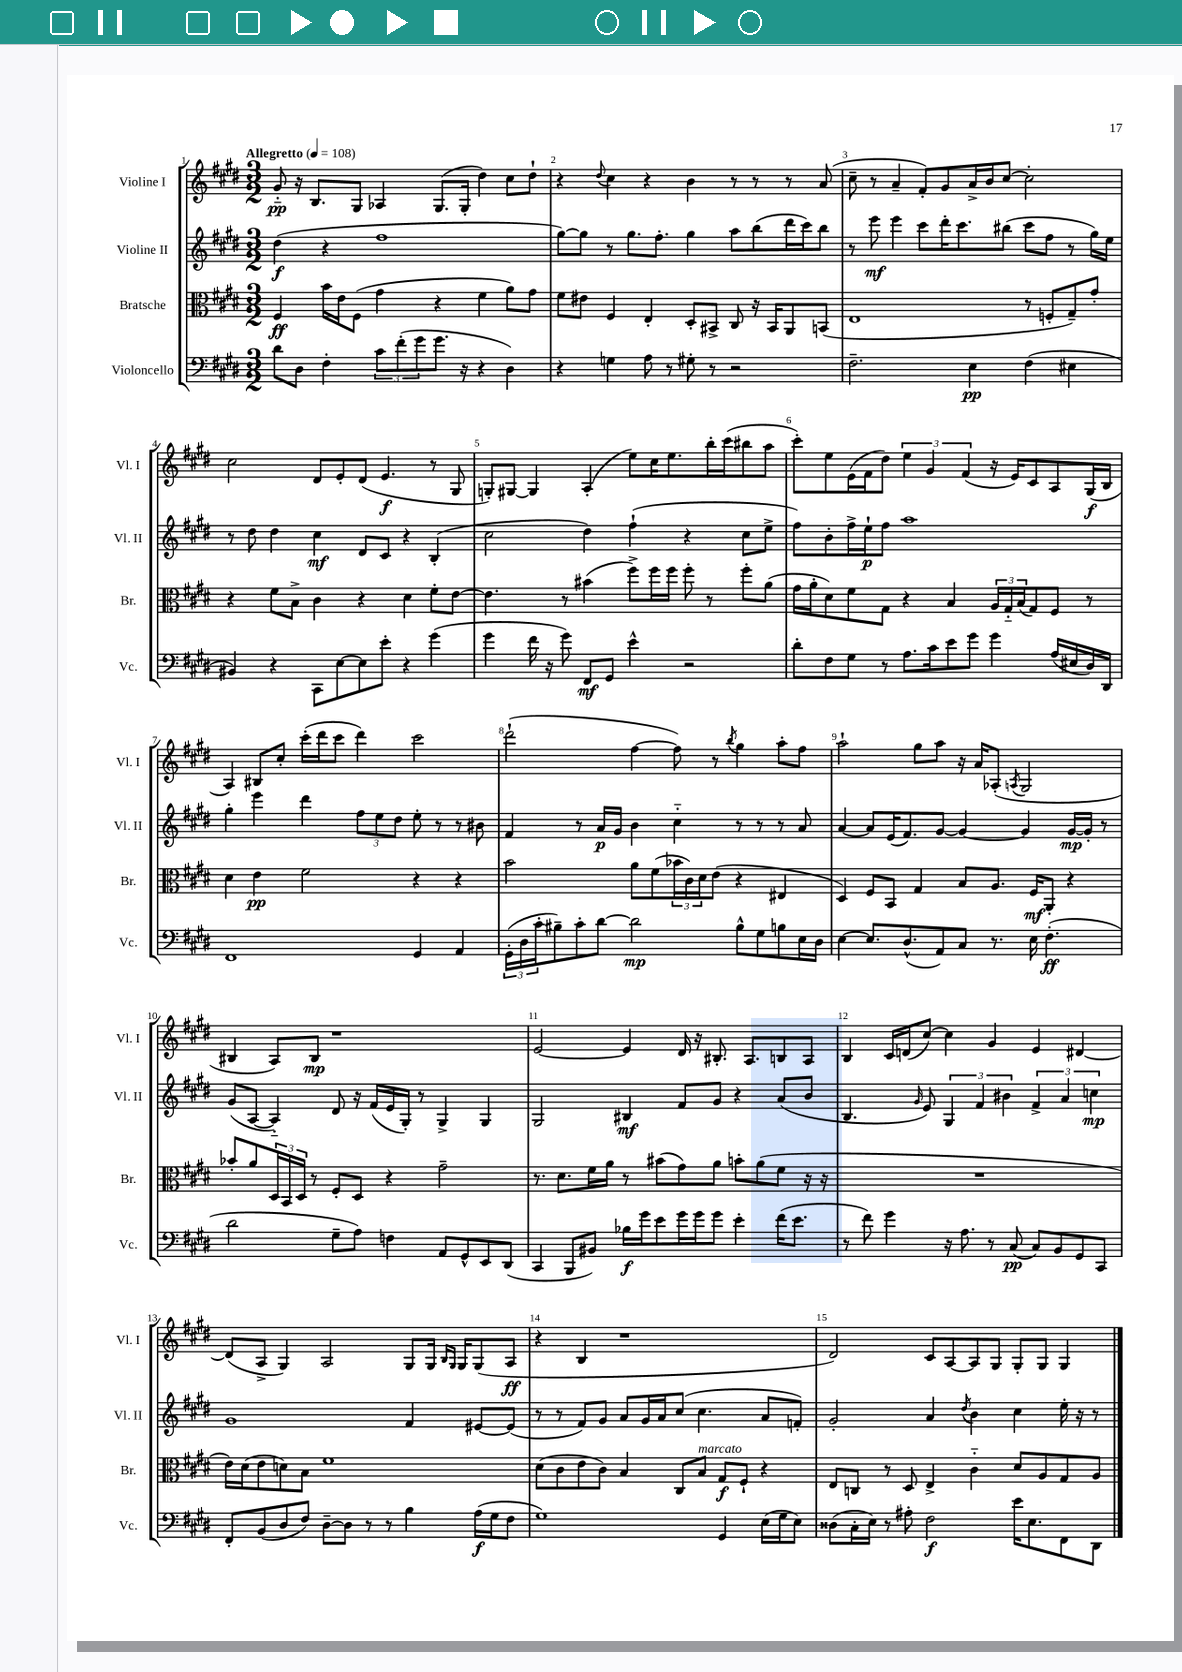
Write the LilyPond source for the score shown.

<<
\new StaffGroup <<
\new Staff = "s0" \with { instrumentName = "Violine I" shortInstrumentName = "Vl. I" } {
    \clef treble \key e \major \numericTimeSignature \time 3/2 \tempo "Allegretto" 4 = 108
    gis'8-_\pp r16 b8. gis8 aes4 gis8.( gis16-. dis''4) cis''8 dis''8-! |
    r4 \appoggiatura { dis''8 } cis''4 r4 b'4 r8 r8 r8 a'8( |
    cis''8-- r8 a'4-- fis'8-.) gis'8 a'16-> b'16 cis''8~ cis''2-. |
    cis''2 dis'8 e'8-. dis'8( e'4.\f r8 gis8 |
    g8-.) gis8~ gis4 a4-.( e''8) cis''16 e''8. b''16-. cis'''16( bis''8 a''8 |
    cis'''8-.) e''8 e'16( fis'16 dis''8) \tuplet 3/2 { e''4 gis'4 fis'4( } r16 e'16) cis'8 a8 gis16\f( b16 |
    a4) bis8 cis''8-. cis'''16-.( dis'''16 cis'''8 dis'''4) cis'''2 |
    dis'''2-!( fis''4~ fis''8) r8 \acciaccatura { b''8 } gis''4 a''8-. fis''8 |
    a''2-! gis''8 a''8 r16 a'16 aes8-.( \acciaccatura { a8 } gis2 |
    bis4 a8) bis8\mp r1 |
    e'2~ e'4 dis'16 r16 bis8.-. a8. b8 a8 |
    b4 cis'16 d'16( cis''8~) cis''4 gis'4 e'4 dis'4~ |
    dis'8( a8-> gis4) a2 gis8 gis16 \grace { b16 gis16 } gis16 gis8( a8\ff |
    r4 b4 r1 |
    dis'2) cis'8 a8~ a8 gis8 gis8-. gis8 gis4 \bar "|." |
}
\new Staff = "s1" \with { instrumentName = "Violine II" shortInstrumentName = "Vl. II" } {
    \clef treble \key e \major \numericTimeSignature \time 3/2
    dis''4\f( r4 fis''1 |
    gis''8~) gis''8 r8 gis''8. fis''8.-. gis''4 a''8 b''8( dis'''16 cis'''16) b''8 |
    r8 e'''8\mf e'''4 cis'''8 dis'''16-. cis'''8. bis''8( cis'''8 fis''8 r8 gis''16) e''16 |
    r8 dis''8 dis''4 cis''4\mf dis'8 cis'8 r4 b4-.( |
    cis''2 dis''4) fis''4-!( r4 cis''8 e''8-> |
    fis''8) b'8-. fis''16-> e''16-!\p fis''8 a''1 |
    gis''4-. e'''4 dis'''4 \tuplet 3/2 { fis''8 e''8 dis''8 } e''8-. r8 r8 bis'8 |
    fis'4 r8 a'16\p gis'16 b'4 cis''4-_ r8 r8 r8 a'8 |
    a'4~ a'8 e'16( fis'8.) gis'8~ gis'4~ gis'4 gis'16~\mp gis'16-. r8 |
    gis'8( a8~ a4-_) dis'8 r16 fis'16( e'16 gis16-.) r8 gis4-> gis4 |
    gis2 bis4\mf fis'8 gis'8 r4 a'8( b'8 |
    b4. \grace { gis'16 } e'8) \tuplet 3/2 { gis4 fis'4 bis'4 } \tuplet 3/2 { fis'4-> a'4 c''4\mp } |
    gis'1 fis'4 eis'8~ eis'8( |
    r8 r8 fis'8) gis'8 a'8 gis'16 a'16 cis''8( cis''4. a'8 f'8-.) |
    gis'2-. a'4 \acciaccatura { dis''8 } b'4 cis''4 e''16-. r16 r8 \bar "|." |
}
\new Staff = "s2" \with { instrumentName = "Bratsche" shortInstrumentName = "Br." } {
    \clef alto \key e \major \numericTimeSignature \time 3/2
    fis4\ff b'16 e'16 fis8( gis'4 r4 fis'4 a'8) gis'8 |
    fis'8 eis'8 fis4 e4-. dis8-. bis,8-> cis8 r16 bis,16 a,8 b,8( |
    e1 r8 f8-. gis8--) gis'8-. |
    r4 fis'8 b8-> cis'4 r4 dis'4 fis'8-. e'8~ |
    e'4. r8 bis'4( fis''8->) fis''16 fis''16 fis''8-. r8 fis''8-. a'8( |
    gis'16 a'16-. dis'8) fis'8 gis8 r4 b4 \tuplet 3/2 { a16 gis16-_ b16( } gis8) fis8 r8 |
    dis'4 e'4\pp fis'2 r4 r4 |
    b'2 a'8 fis'8( \tuplet 3/2 { bes'16 cis'16) dis'16 } e'8( r4 eis4 |
    dis4) fis8 b,8 gis4 b8 a8. fis16\mf a,8-. r4 |
    bes'8-. a'8 \tuplet 3/2 { dis16 b,16 dis16 } r8 fis8-. dis8 r4 gis'2-- |
    r8. dis'8. fis'16 a'16 r8 bis'8( gis'8) a'8 b'8-. a'8( fis'8 r16 r16 |
    R1. |
    e'16) dis'16( e'8 d'8) b8 fis'1 |
    dis'8( cis'8 e'8 cis'8) b4 cis8 b8^\markup { \italic "marcato" } gis8\f fis8-! r4 |
    e8 c8 r8 dis8 e4-> cis'4-_ dis'8 a8 gis8 a8 \bar "|." |
}
\new Staff = "s3" \with { instrumentName = "Violoncello" shortInstrumentName = "Vc." } {
    \clef bass \key e \major \numericTimeSignature \time 3/2
    dis'8 dis8 fis4-. \tuplet 3/2 { cis'8 fis'8-.( gis'8 } gis'8. r16 r4 dis4) |
    r4 g4 a8 r8 gis8-. r8 r2 |
    fis2.-- e4\pp fis4( eis4 |
    bis,4) r4 cis,8 e8~ e8 e'8-. r4 gis'4( |
    gis'4 fis'16 r16 gis'8) fis,8\mf gis,8 e'4-^ r2 |
    dis'8-. fis8 gis8 r8 a8. cis'16 e'8 gis'8 gis'4 a16( eis16 dis16) dis,16 |
    fis,1 gis,4 a,4 |
    \tuplet 3/2 { gis,16-.( dis16 cis'16-. } bis8--) cis'8-. dis'8~ dis'2\mp bis8-^ gis8 b8 e16 dis16 |
    e4~ e8. dis8.-^( a,8) cis8 r8. e16 fis4.-.\ff( |
    dis'2 gis8-- a8) f4 a,8 gis,8-^ e,8 dis,8( |
    cis,4 b,,8 bis,8) bes16\f gis'16 e'8 gis'16 gis'16 gis'8 e'4-. fis'16( e'8. |
    r8 fis'8) gis'4 r16 a8. r8 cis8\pp( cis8) b,8 gis,8 cis,8 |
    fis,8-. b,8( dis8 fis8) dis8~-- dis8 r8 r8 b4 a16\f( gis16 fis8 |
    gis1) gis,4 e16( gis16 e8) |
    disis8( cis16-. e16) r8 ais8-. fis2\f e'16 e8. fis,8 dis,8 \bar "|." |
}
>>
>>
\layout { \context { \Score \override BarNumber.break-visibility = ##(#f #t #t) barNumberVisibility = #all-bar-numbers-visible } }
